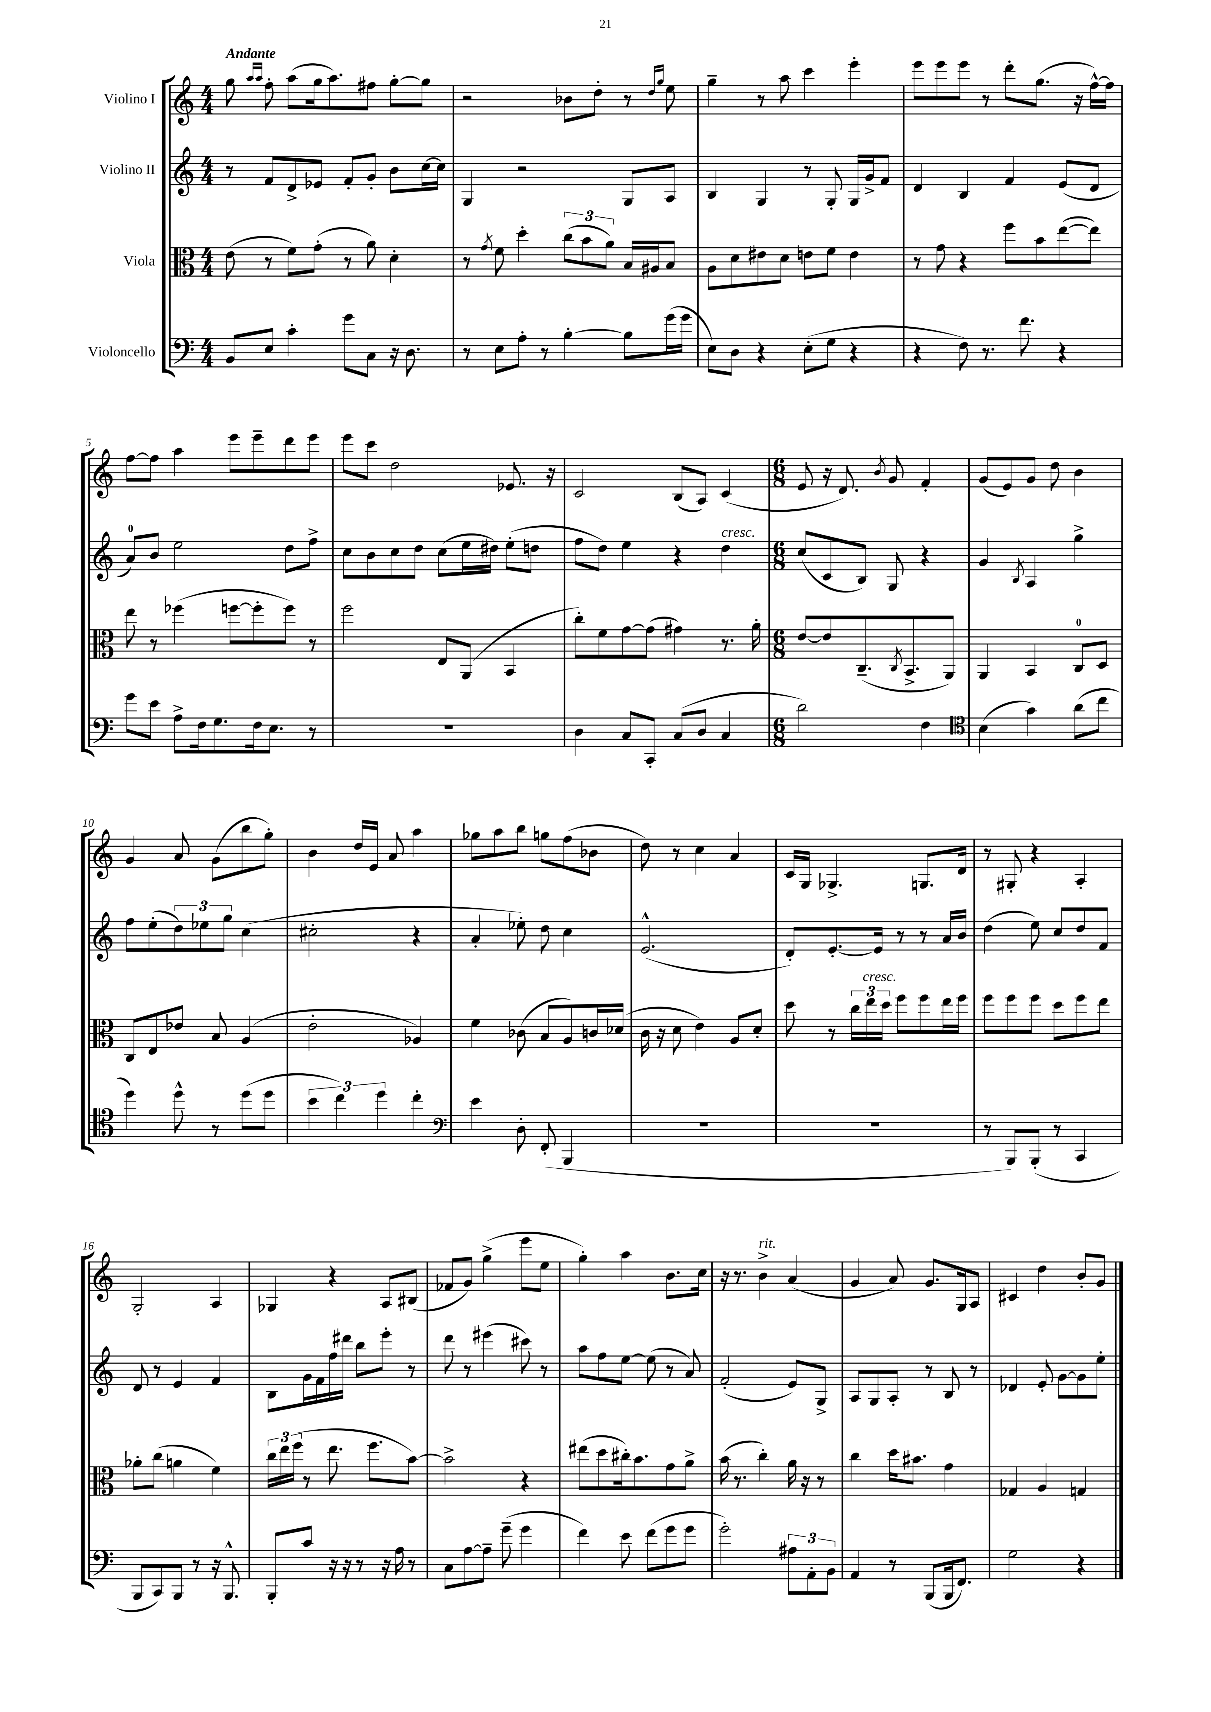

**kern	**kern	**kern	**kern
*staff4	*staff3	*staff2	*staff1
*clefF4	*clefC3	*clefG2	*clefG2
*k[]	*k[]	*k[]	*k[]
*M4/4	*M4/4	*M4/4	*M4/4
8BB	(8e	8r	8gg
.	.	.	16qqaa
.	.	.	16qqaa
8E	8r	8f	8ff'
4c'	8f)	8d^	(8aa
.	(8g'	8e-	16gg
.	.	.	8.aa)
8g	8r	8f'	.
8C	8a)	8g'	8ff#
16r	4d'	8b	[8gg'
8.D	.	.	.
.	.	[16cc	8gg]
.	.	16cc]	.
=	=	=	=
8r	8r	4G	2r
.	8qg	.	.
8E	8f	.	.
8A'	4dd'	2r	.
8r	.	.	.
[4B'	(12cc	.	8b-
.	12b	.	.
.	.	.	8dd'
.	12a)	.	.
8B]	16B	8G	8r
.	16A#	.	.
.	.	.	16qqdd
.	.	.	16qqgg
(16g	8B	8A	8ee
16g	.	.	.
=	=	=	=
8E)	8A	4B	4gg~
8D	8d	.	.
4r	8e#	4G	8r
.	8d	.	8aa
(8E'	8e	8r	4ccc
8G	8f	8G'	.
4r	4e	16G	4eee'
.	.	16g^	.
.	.	8f	.
=	=	=	=
4r	8r	4d	8eee
.	8g	.	8eee
8F)	4r	4B	8eee
8.r	.	.	8r
.	8ff	4f	8ddd'
8.f	.	.	.
.	8b	.	(8.gg
4r	([8ee	(8e	.
.	.	.	16r
.	8ee])	8d	[16ff^^)
.	.	.	16ff]
=	=	=	=
8g	8ee	8a)	[8ff
8e	8r	8b	8ff]
8A^	(4ff-	2ee	4aa
16F	.	.	.
8.G	.	.	.
.	[8ff	.	8eee
16F	8ff']	.	8eee~
8.E	.	.	.
.	8ff)	8dd	8ddd
8r	8r	8ff^	8eee
=	=	=	=
1r	2ff	8cc	8eee
.	.	8b	8ccc
.	.	8cc	2dd
.	.	8dd	.
.	8E	(8cc	.
.	(8AA	16ee	.
.	.	16dd#)	.
.	4BB	(8ee'	8.e-
.	.	8dd	.
.	.	.	16r
=	=	=	=
4D	8cc')	8ff	2c
.	8f	8dd)	.
8C	[8g	4ee	.
8CC'	(8g]	.	.
(8C	4g#)	4r	(8B
8D	.	.	8A)
4C	8.r	4dd	(4c
.	16a'	.	.
=	=	=	=
*M6/8	*M6/8	*M6/8	*M6/8
2d)	[8e	(8cc	8e
.	8e]	8c	16r
.	.	.	8.d)
.	(8.C~	8B)	.
.	.	.	8qb
.	.	8G	8g
.	8qC	.	.
.	8.BB^	.	.
4F	.	4r	4f'
.	8AA)	.	.
=	=	=	=
*clefC4	*	*	*
(4B	4AA	4g	(8g
.	.	.	8e)
.	.	8qB	.
4g)	4BB	4A	8g
.	.	.	8dd
(8a	8C	4gg^	4b
8cc	8D	.	.
=	=	=	=
4dd)	8C	8ff	4g
.	8E	(8ee'	.
8dd^^	8e-	12dd)	8a
.	.	12ee-	.
8r	8B	.	(8g
.	.	12gg	.
(8dd	(4A	(4cc	8bb
8dd	.	.	8gg')
=	=	=	=
6b	2e'	2cc#'	4b
6cc)	.	.	.
.	.	.	16dd
.	.	.	16e
6dd	.	.	.
.	.	.	8a
4cc'	4A-)	4r	4aa
=	=	=	=
*clefF4	*	*	*
4e	4f	4a'	8gg-
.	.	.	8aa
8D'	(8c-	8ee-')	8bb
(8FF'	8B	8dd	8gg
4BBB	8A)	4cc	(8ff
.	16c	.	8b-
.	(16d-	.	.
=	=	=	=
2.r	16c	(2.e^^	8dd)
.	16r	.	.
.	8d	.	8r
.	4e)	.	4cc
.	8A	.	4a
.	8d'	.	.
=	=	=	=
2.r	8dd	8d')	16c
.	.	.	16G
.	8r	[8.e'	4.G-^
.	24cc	.	.
.	24ee	.	.
.	.	16e]	.
.	24dd	.	.
.	8ff	8r	.
.	8ff	8r	8.G
.	16ee	16a	.
.	16ff	16b	16d
=	=	=	=
8r	8ff	(4dd	8r
8BBB)	8ff	.	8G#'
(8BBB'	8ff	8ee)	4r
8r	8dd	8cc	.
4CC	8ff	8dd	4A'
.	8ee	8f	.
=	=	=	=
8BBB	8a-'	8d	2G'
8CC)	(8cc	8r	.
8BBB	4a	4e	.
8r	.	.	.
16r	4f)	4f	4A
8.BBB^^	.	.	.
=	=	=	=
8BBB'	24cc	8B	4G-
.	24ee	.	.
.	(24ff	.	.
8c	8r	16g	.
.	.	16f	.
16r	8.ee	16ff	4r
16r	.	16ddd#	.
8r	.	8bb	.
.	8.ff	.	.
16r	.	8eee'	8A
16A	.	.	.
8r	[8b)	8r	(8B#
=	=	=	=
8C	2b^]	8ddd	8f-
[8A	.	8r	8g)
8A~]	.	(4eee#	(4gg^
(8g~	.	.	.
4g	4r	8ccc#)	8eee
.	.	8r	8ee
=	=	=	=
4f)	(8ee#	8aa	4gg')
.	8dd	8ff	.
8e	16cc#')	[8ee	4aa
.	8.b	.	.
(8f	.	(8ee]	.
8g	8g	8r	8.b
8g	8a^	8a)	.
.	.	.	16cc
=	=	=	=
2g')	(16b	(2f'	16r
.	8.r	.	8.r
.	4cc')	.	4b^
12A#	16a	8e)	(4a
.	16r	.	.
12AA'	.	.	.
.	8r	8G^	.
12BB	.	.	.
=	=	=	=
4AA	4cc	8A	4g
.	.	8G	.
8r	16dd	8A'	8a)
.	8.b#	.	.
(8BBB	.	8r	8.g
16BBB	4g	8B	.
8.FF)	.	.	16G
.	.	8r	8A
=	=	=	=
2G	4G-	4d-	4c#
.	4A	8e'	4dd
.	.	[8g	.
4r	4G	8g]	8b'
.	.	8ee'	8g
==	==	==	==
*-	*-	*-	*-
